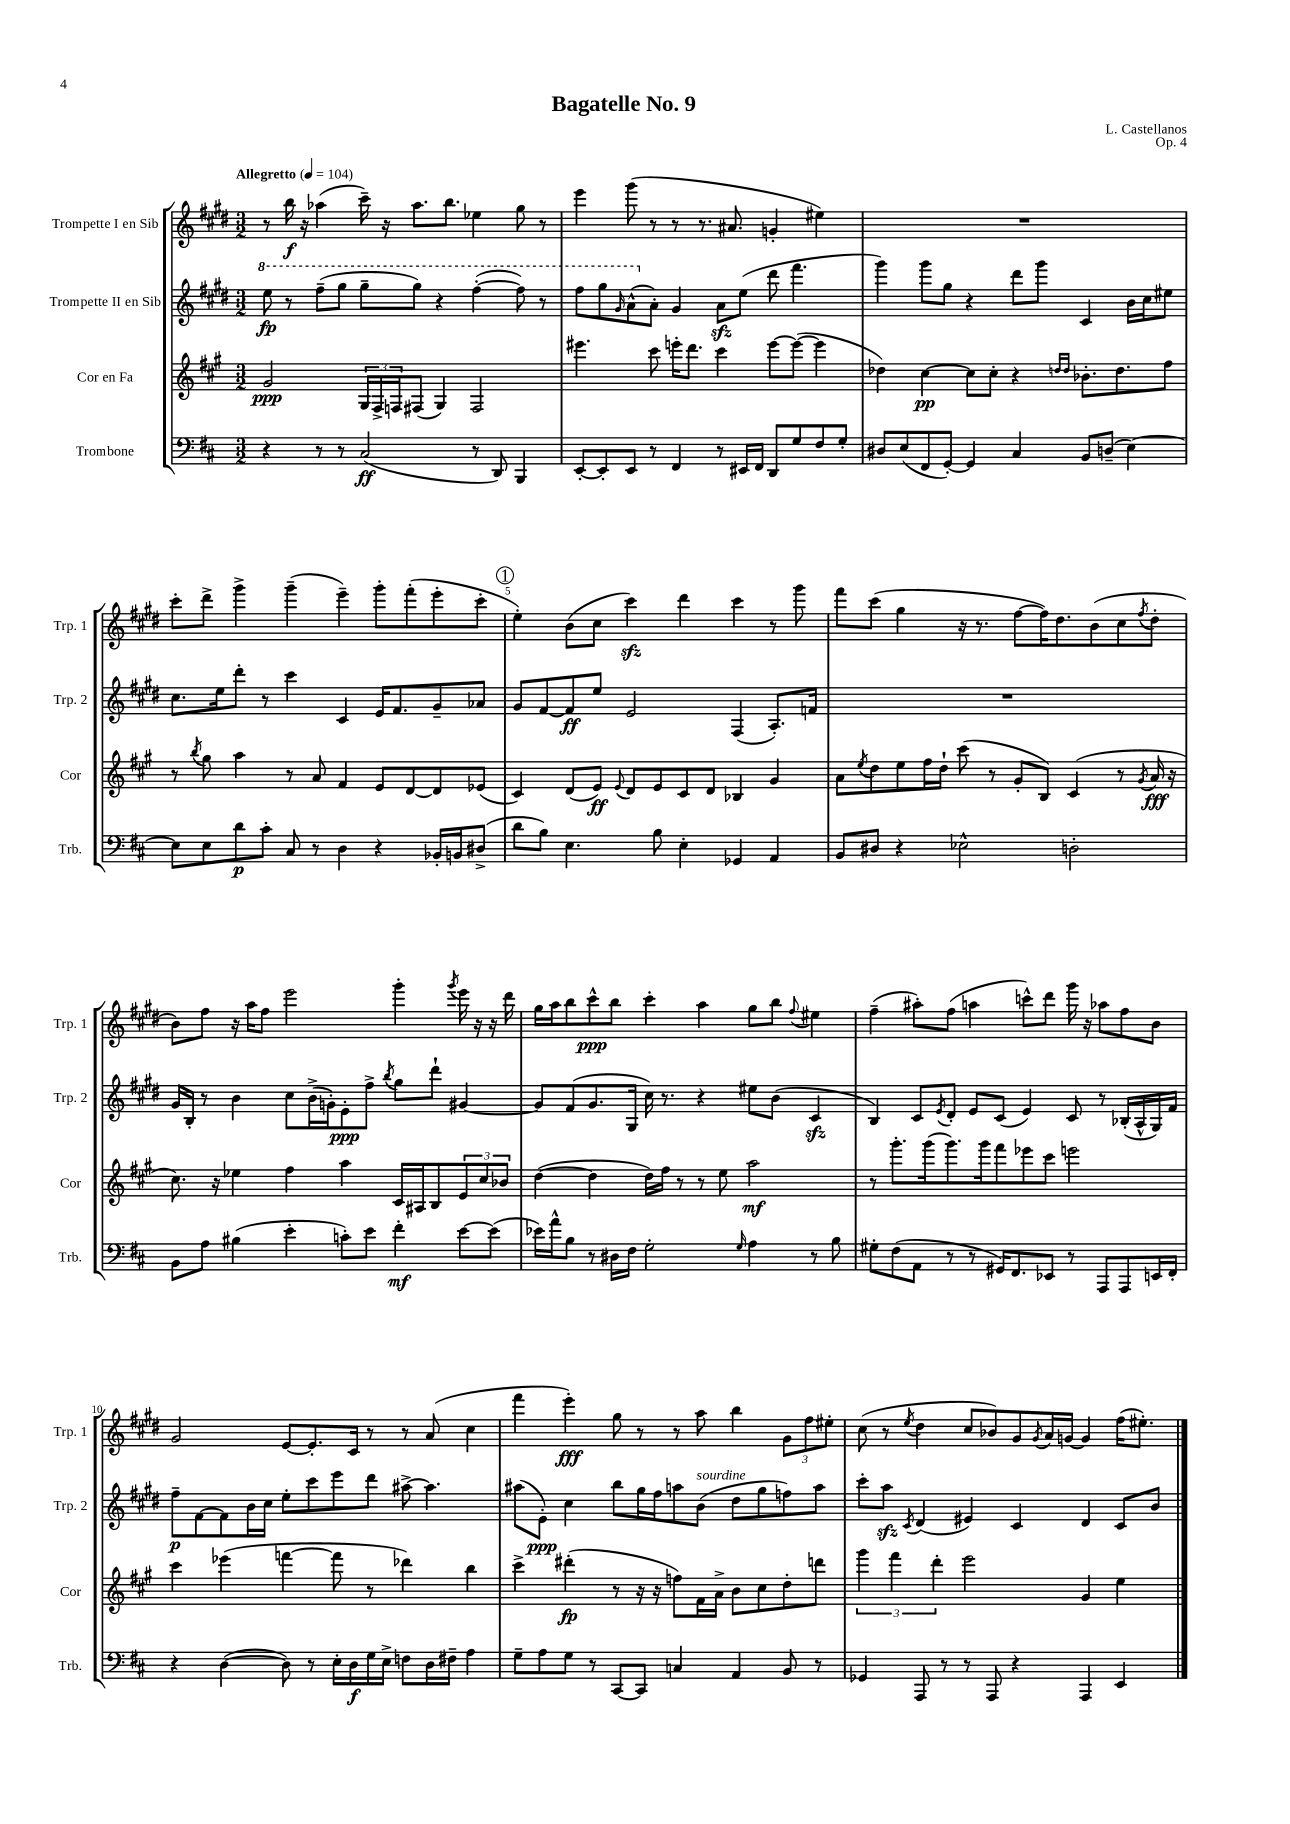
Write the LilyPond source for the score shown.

\header { title = "Bagatelle No. 9" composer = "L. Castellanos" opus = "Op. 4" }
<<
\new StaffGroup <<
\new Staff = "s0" \with { instrumentName = "Trompette I en Sib" shortInstrumentName = "Trp. 1" } {
    \clef treble \key e \major \numericTimeSignature \time 3/2 \tempo "Allegretto" 4 = 104
    r8 b''16\f r16 aes''4( cis'''16--) r16 aes''8. b''8. ees''4 gis''8 r8 |
    e'''4 gis'''8( r8 r8 r8. ais'8. g'4-. eis''4) |
    R1. |
    cis'''8-. dis'''8-> gis'''4-> gis'''4--( e'''4--) gis'''8-. fis'''8-.( e'''8-. cis'''8-. |
    \mark \markup { \circle "1" } e''4-.) b'8( cis''8 cis'''4\sfz) dis'''4 cis'''4 r8 gis'''8 |
    fis'''8 cis'''8( gis''4 r16 r8. fis''8~ fis''16) dis''8. b'8( cis''8 \acciaccatura { fis''8 } dis''8-. |
    b'8) fis''8 r16 a''16 fis''8 e'''2 gis'''4-. \acciaccatura { gis'''8 } e'''16 r16 r16 dis'''16 |
    gis''16 a''16 b''8 cis'''8-^\ppp b''8 cis'''4-. a''4 gis''8 b''8 \appoggiatura { fis''8 } eis''4 |
    fis''4--( ais''8-.) fis''8( a''4 c'''8-^) dis'''8 gis'''16 r16 aes''8 fis''8 b'8 |
    gis'2 e'8~ e'8.-. cis'16 r8 r8 a'8( cis''4 |
    fis'''4 e'''4-.\fff) gis''8 r8 r8 a''8 b''4 \tuplet 3/2 { gis'8 fis''8 eis''8-. } |
    cis''8( r8 \acciaccatura { e''8 } dis''4 cis''8 bes'8) gis'8 \acciaccatura { gis'8 } a'16 g'16~ g'4 fis''16( eis''8.-.) \bar "|." |
}
\new Staff = "s1" \with { instrumentName = "Trompette II en Sib" shortInstrumentName = "Trp. 2" } {
    \clef treble \key e \major \numericTimeSignature \time 3/2
    \ottava #1 e'''8\fp r8 fis'''8--( gis'''8 gis'''8-- gis'''8) r4 fis'''4~-.( fis'''8) r8 |
    fis'''8 gis'''8 \grace { gis''16 } a''8-^( \ottava #0 a'8-.) gis'4 a'8\sfz e''8( dis'''8 fis'''4. |
    gis'''4) gis'''8 gis''8 r4 dis'''8 gis'''8 cis'4 b'16 cis''16 eis''8 |
    cis''8. e''16 dis'''8-. r8 cis'''4 cis'4 e'16 fis'8. gis'8-- aes'8 |
    \mark \markup { \circle "1" } gis'8 fis'8~ fis'8\ff e''8 e'2 fis4( a8.-.) f'16 |
    R1. |
    gis'16 b16-. r8 b'4 cis''8 b'16->( g'16-.) e'8-.\ppp fis''8-> \acciaccatura { b''8 } gis''8 dis'''8-! gis'4~ |
    gis'8 fis'8( gis'8. gis16 cis''16) r8. r4 eis''8 b'8( cis'4\sfz |
    b4) cis'8 \acciaccatura { e'8 } dis'8-. e'8 cis'8( e'4) cis'8 r8 bes16-.( a16-^ gis16) fis'16 |
    fis''8--\p fis'8~ fis'8 b'16 cis''16 e''8-. cis'''8 e'''8 dis'''8 ais''8~-> ais''4. |
    ais''8( e'8-.\ppp) cis''4 b''8 gis''16 fis''16 a''8 b'8^\markup { \italic "sourdine" }( dis''8 gis''8 f''8) a''8 |
    cis'''8-. a''8\sfz \acciaccatura { cis'8 } dis'4( eis'4) cis'4 dis'4 cis'8 b'8 \bar "|." |
}
\new Staff = "s2" \with { instrumentName = "Cor en Fa" shortInstrumentName = "Cor" } {
    \clef treble \key a \major \numericTimeSignature \time 3/2
    gis'2\ppp \tuplet 3/2 { gis16 fis16-> f16 } fis8( gis4) fis2 |
    eis'''4. cis'''8 e'''16-. d'''8. cis'''4 e'''8~ e'''8~( e'''4 |
    des''4) cis''4~\pp cis''8 cis''8-. r4 \grace { d''16 d''16 } bes'8.-. d''8. fis''8 |
    r8 \acciaccatura { b''8 } gis''8 a''4 r8 a'8 fis'4 e'8 d'8~ d'8 ees'8( |
    \mark \markup { \circle "1" } cis'4) d'8( e'8\ff) \appoggiatura { e'8 } d'8 e'8 cis'8 d'8 bes4 gis'4 |
    a'8 \acciaccatura { e''8 } d''8 e''8 fis''16 d''16-! cis'''8( r8 gis'8-. b8) cis'4( r8 \acciaccatura { gis'8 } a'16\fff r16 |
    cis''8.) r16 ees''4 fis''4 a''4 cis'16 ais16 b8 \tuplet 3/2 { e'8 cis''8 bes'8 } |
    d''4~( d''4 d''16) fis''16 r8 r8 e''8 a''2\mf |
    r8 gis'''8.-. gis'''16( gis'''8.) gis'''16 fis'''8 ees'''8 cis'''8 e'''2 |
    cis'''4 ees'''4( f'''4~ f'''8 r8 des'''4) b''4 |
    cis'''4-> dis'''4-.\fp( r8 r16 r16 f''8) fis'16 a'16-> b'8 cis''8 d''8-. d'''8 |
    \tuplet 3/2 { gis'''4 fis'''4 d'''4-. } e'''2 gis'4 e''4 \bar "|." |
}
\new Staff = "s3" \with { instrumentName = "Trombone" shortInstrumentName = "Trb." } {
    \clef bass \key d \major \numericTimeSignature \time 3/2
    r4 r8 r8 cis2\ff( r8 d,8) b,,4 |
    e,8~-. e,8-. e,8 r8 fis,4 r8 eis,16 fis,16 d,8 g8 fis8 g8-. |
    dis8 e8( fis,8 g,8~-.) g,4 cis4 b,8 d8--( e4~) |
    e8 e8 d'8\p cis'8-. cis8 r8 d4 r4 bes,16-. b,16 dis8->( |
    \mark \markup { \circle "1" } d'8 b8) e4. b8 e4-. ges,4 a,4 |
    b,8 dis8 r4 ees2-^ d2-. |
    b,8 a8 bis4( e'4-. c'8-.) e'8 fis'4-.\mf e'8~ e'8( |
    ees'16) a'16-^ b8 r8 dis16 fis16 g2-. \grace { g16 } a4 r8 b8 |
    gis8-. fis8( a,8 r8 r8 gis,16) fis,8. ees,8 r8 a,,8 a,,8 e,16 fis,16-. |
    r4 d4~( d8) r8 e16-. d16\f g16 e16-> f8 d16 fis16-- a4 |
    g8-- a8 g8 r8 cis,8~ cis,8 c4 a,4 b,8 r8 |
    ges,4 a,,8 r8 r8 a,,8 r4 a,,4 e,4 \bar "|." |
}
>>
>>
\layout { \context { \Score \override BarNumber.break-visibility = ##(#f #t #t) barNumberVisibility = #(every-nth-bar-number-visible 5) } }
